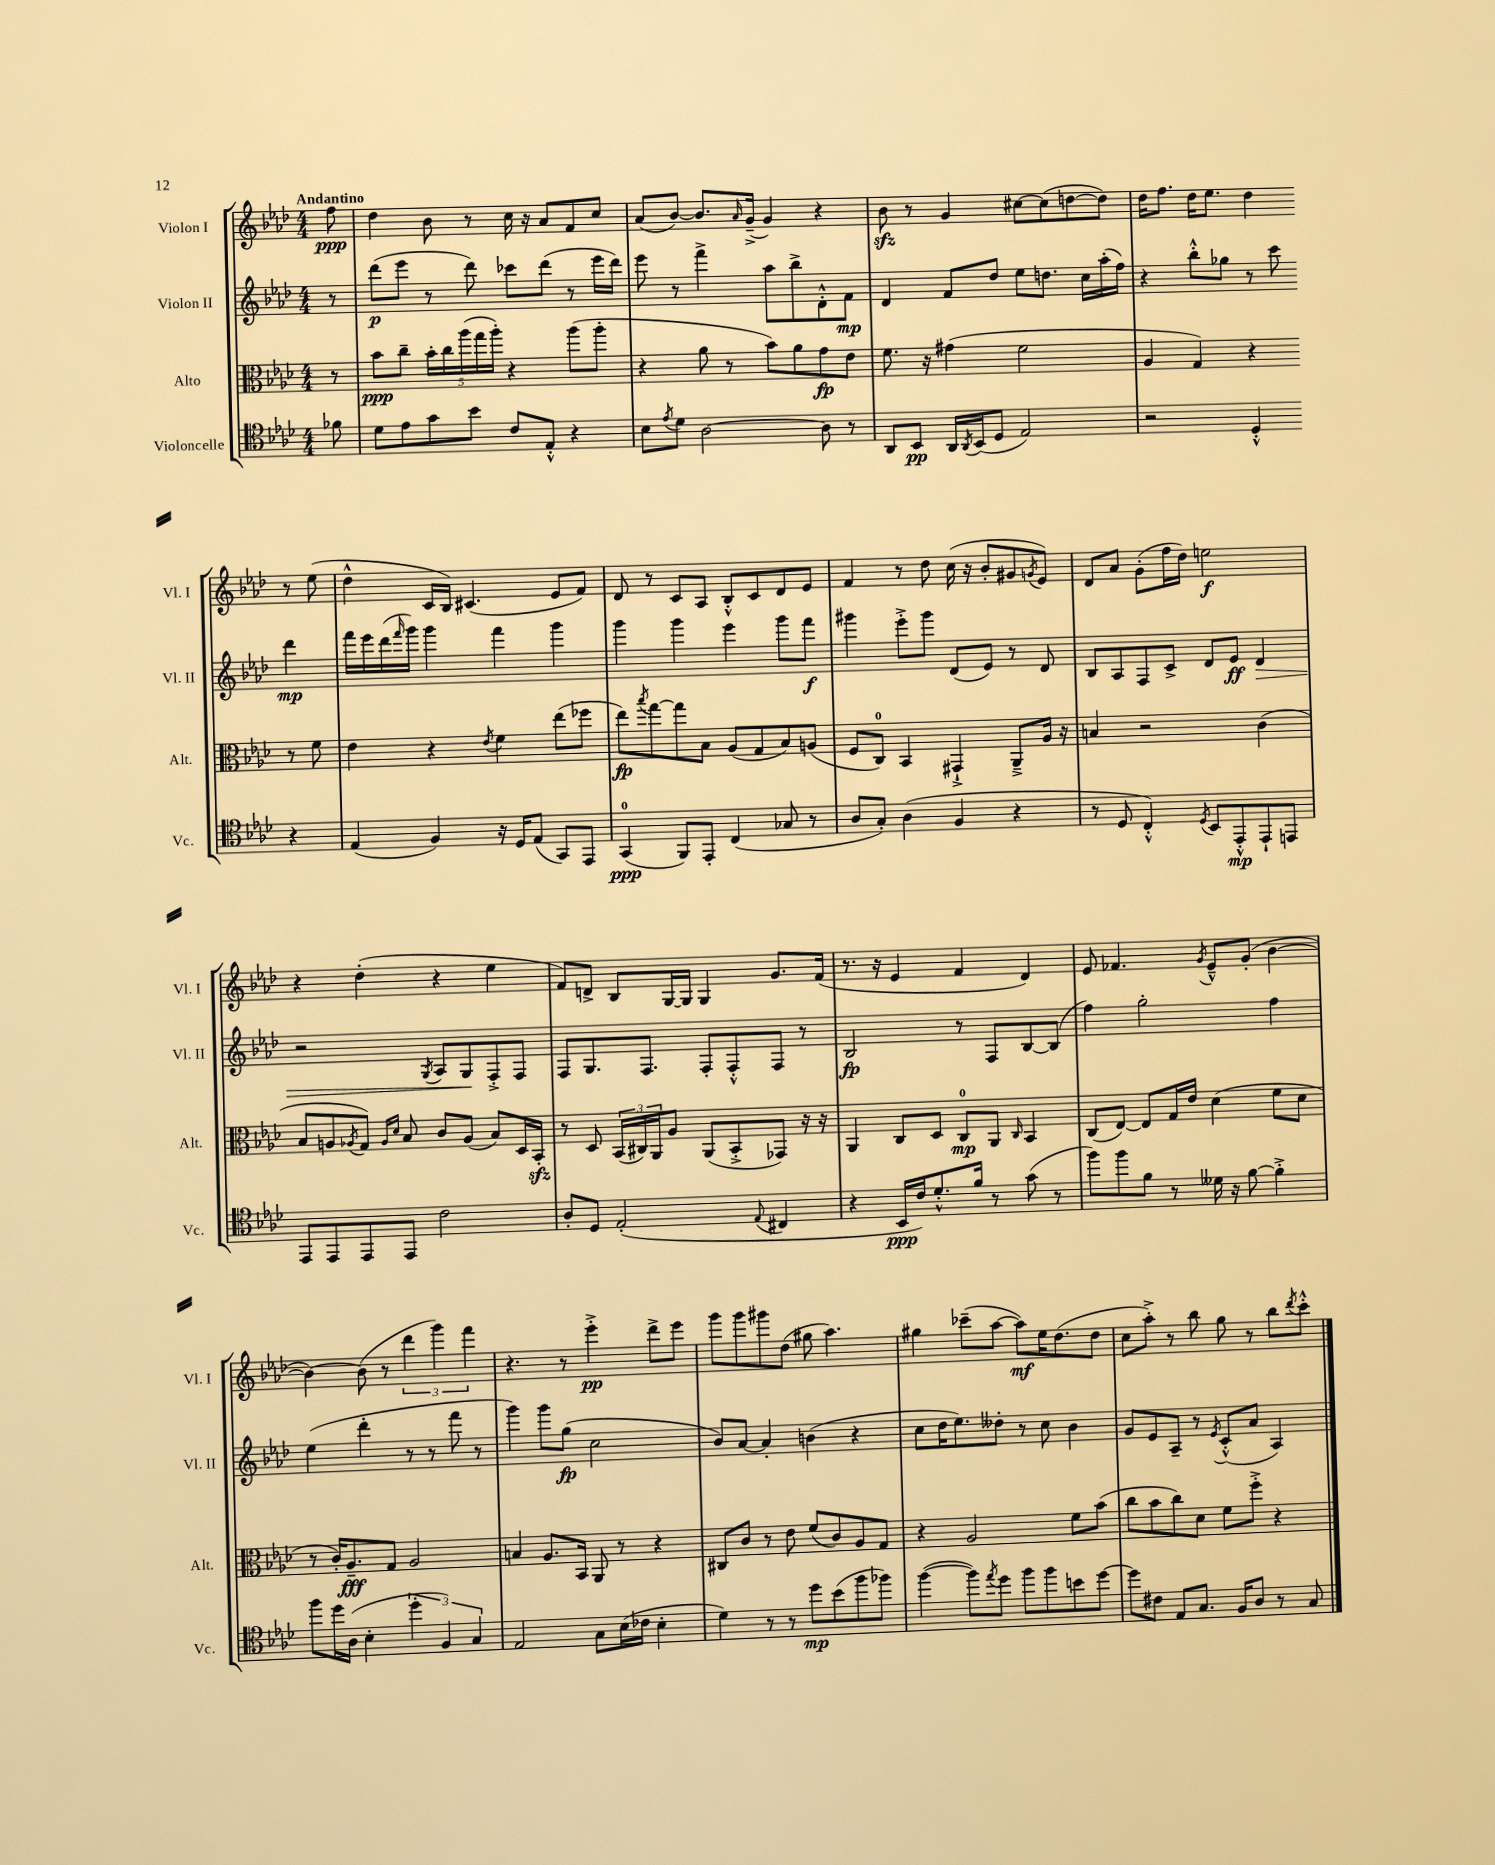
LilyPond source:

<<
\new StaffGroup <<
\new Staff = "s0" \with { instrumentName = "Violon I" shortInstrumentName = "Vl. I" } {
    \clef treble \key aes \major \numericTimeSignature \time 4/4 \partial 8 \tempo "Andantino"
    f''8\ppp |
    des''4 bes'8 r8 c''16 r16 aes'8 f'8 c''8 |
    aes'8( bes'8~) bes'8. \grace { aes'16 } g'16--->( g'4) r4 |
    bes'8\sfz r8 g'4 cis''8~ cis''8( d''8~ d''8) |
    des''16 f''8. des''16 ees''8. des''4 r8 ees''8( |
    des''4-^ c'16 bes16) cis'4.( ees'8 f'8) |
    des'8 r8 c'8 aes8 bes8-.-^ c'8 des'8 ees'8 |
    f'4 r8 des''8 c''16( r16 bes'8-. gis'8 \acciaccatura { g'8 } ees'8) |
    des'8 aes'8 g'8-.( f''16 des''16) e''2\f |
    r4 des''4-.( r4 ees''4 |
    f'8) d'8-> bes8 g16~ g16 g4 g'8. f'16( |
    r8. r16 ees'4 f'4 des'4) |
    ees'8 fes'4. \acciaccatura { g'8 } ees'8---^ g'8-.( bes'4~ |
    bes'4~) bes'8( r8 \tuplet 3/2 { des'''4 g'''4) f'''4 } |
    r4. r8 ees'''4-.->\pp des'''8-> ees'''8 |
    g'''8 g'''8 gis'''8 des''8( gis''8 aes''4.) |
    gis''4 ces'''8--( aes''8~ aes''8\mf) ees''16 des''8.( des''8 |
    c''8 aes''8-.->) r8 bes''8 g''8 r8 bes''8 \acciaccatura { des'''8 } c'''8-.-^ \bar "|." |
}
\new Staff = "s1" \with { instrumentName = "Violon II" shortInstrumentName = "Vl. II" } {
    \clef treble \key aes \major \numericTimeSignature \time 4/4 \partial 8
    r8 |
    des'''8\p( ees'''8 r8 des'''8) ces'''8 des'''8( r8 ees'''16 des'''16) |
    ees'''8 r8 f'''4-> aes''8 bes''8-> des'8-.-^ f'8\mp |
    des'4 f'8 des''8 ees''8 d''8. c''16 aes''16-.( f''16) |
    r4 bes''8-.-^ ges''8 r8 c'''8 des'''4\mp |
    f'''16 ees'''16 des'''16( \grace { f'''16 } g'''16) g'''4 f'''4 g'''4 |
    g'''4 g'''4 ees'''4 g'''8 f'''8\f |
    gis'''4 ees'''8-.-> gis'''8 des'8( ees'8) r8 des'8 |
    bes8 aes8 f8 c'8-> des'8 ees'8\ff des'4\> |
    r2 \acciaccatura { g8 } aes8 g8\! f8-.-> f8 |
    f8 g8. f8. f8-. f8-.-^ f8 r8 |
    bes2\fp r8 f8 bes8~ bes8( |
    f''4) g''2-. f''4 |
    ees''4( des'''4-. r8 r8 f'''8 r8 |
    g'''4) g'''8 g''8\fp( c''2 |
    bes'8) aes'8~ aes'4-. b'4( r4 |
    c''8 des''16 ees''8.) deses''8-. r8 c''8 bes'4 |
    g'8 ees'8 aes8-- r8 \acciaccatura { ees'8 } c'8-.-^( aes'8 aes4) \bar "|." |
}
\new Staff = "s2" \with { instrumentName = "Alto" shortInstrumentName = "Alt." } {
    \clef alto \key aes \major \numericTimeSignature \time 4/4 \partial 8
    r8 |
    bes'8\ppp c''8-- \tuplet 5/4 { bes'16-. c''16 aes''16( g''16 aes''16-.) } r4 aes''8( aes''8-. |
    r4 aes'8 r8 bes'8) aes'8 g'8\fp ees'8 |
    f'8. r16 gis'4( f'2 |
    aes4 g4) r4 r8 f'8 |
    ees'4 r4 \acciaccatura { ees'8 } f'4 ees''8( fes''8 |
    ees''8\fp) \acciaccatura { bes''8 } g''8~ g''8 bes8 aes8( g8 bes8) a8( |
    f8 c8-0) bes,4 gis,4-!-> aes,8---> aes16 r16 |
    b4 r2 c'4( |
    bes8 a8 \acciaccatura { aes8 } g8) \grace { aes16 des'16 } bes8 c'8 aes8( bes8) des16 bes,16-.\sfz |
    r8 des8 \tuplet 3/2 { bes,16( cis16) aes,16 } aes8 aes,8( bes,8-.-> ges,8) r16 r16 |
    aes,4 c8 des8 c8-0\mp aes,8 \grace { c16 } bes,4 |
    c8( ees8~) ees8 g16 ees'16 des'4( f'8 des'8 |
    r8 c'16-.) aes8.--\fff g8 aes2 |
    b4 aes8. bes,16 aes,8 r8 r4 |
    cis8 c'8 r8 ees'8 f'8( c'8) aes8 g8 |
    r4 aes2 f'8 bes'8( |
    c''8 bes'8 c''8) des'8 f'8 f''8-.-> r4 \bar "|." |
}
\new Staff = "s3" \with { instrumentName = "Violoncelle" shortInstrumentName = "Vc." } {
    \clef tenor \key aes \major \numericTimeSignature \time 4/4 \partial 8
    fes'8 |
    des'8 ees'8 g'8 bes'8 c'8 ees8-.-^ r4 |
    bes8 \acciaccatura { ees'8 } des'8 aes2~ aes8 r8 |
    aes,8 bes,8\pp aes,16 \acciaccatura { aes,8 } bes,16( des8 ees2) |
    r2 des4-.-^ r4 |
    ees4( f4) r16 des16 ees8( g,8) ees,8 |
    g,4-0\ppp( f,8) ees,8-. c4( ges8 r8 |
    aes8 g8-.) aes4( f4 r4 |
    r8 des8 c4-.-^) \acciaccatura { des8 } bes,8 ees,8-.-^\mp ees,8-! e,8 |
    ees,8 ees,8 ees,8 ees,8 c'2 |
    aes8-. des8 ees2-.( \appoggiatura { ees8 } cis4 |
    r4 bes,16\ppp c'16) des'8.-.-^ f'16 r8 g'8( r8 |
    f''8) f''8 f'8 r8 deses'16 r16 f'8~ f'4-.-> |
    f''8 des''16 aes16( bes4-. \tuplet 3/2 { des''4-. f4) g4 } |
    ees2 g8 bes16( ces'16 bes4-. |
    des'4) r8 r8 des''8\mp bes'8( f''8 fes''8) |
    f''4~( f''8) \acciaccatura { ees''8 } des''8 f''8 f''8 b'8 des''8~ |
    des''8 cis'8 ees8 g8. f16 aes8 r8 g8 \bar "|." |
}
>>
>>
\layout { \context { \Score \remove "Bar_number_engraver" } }
